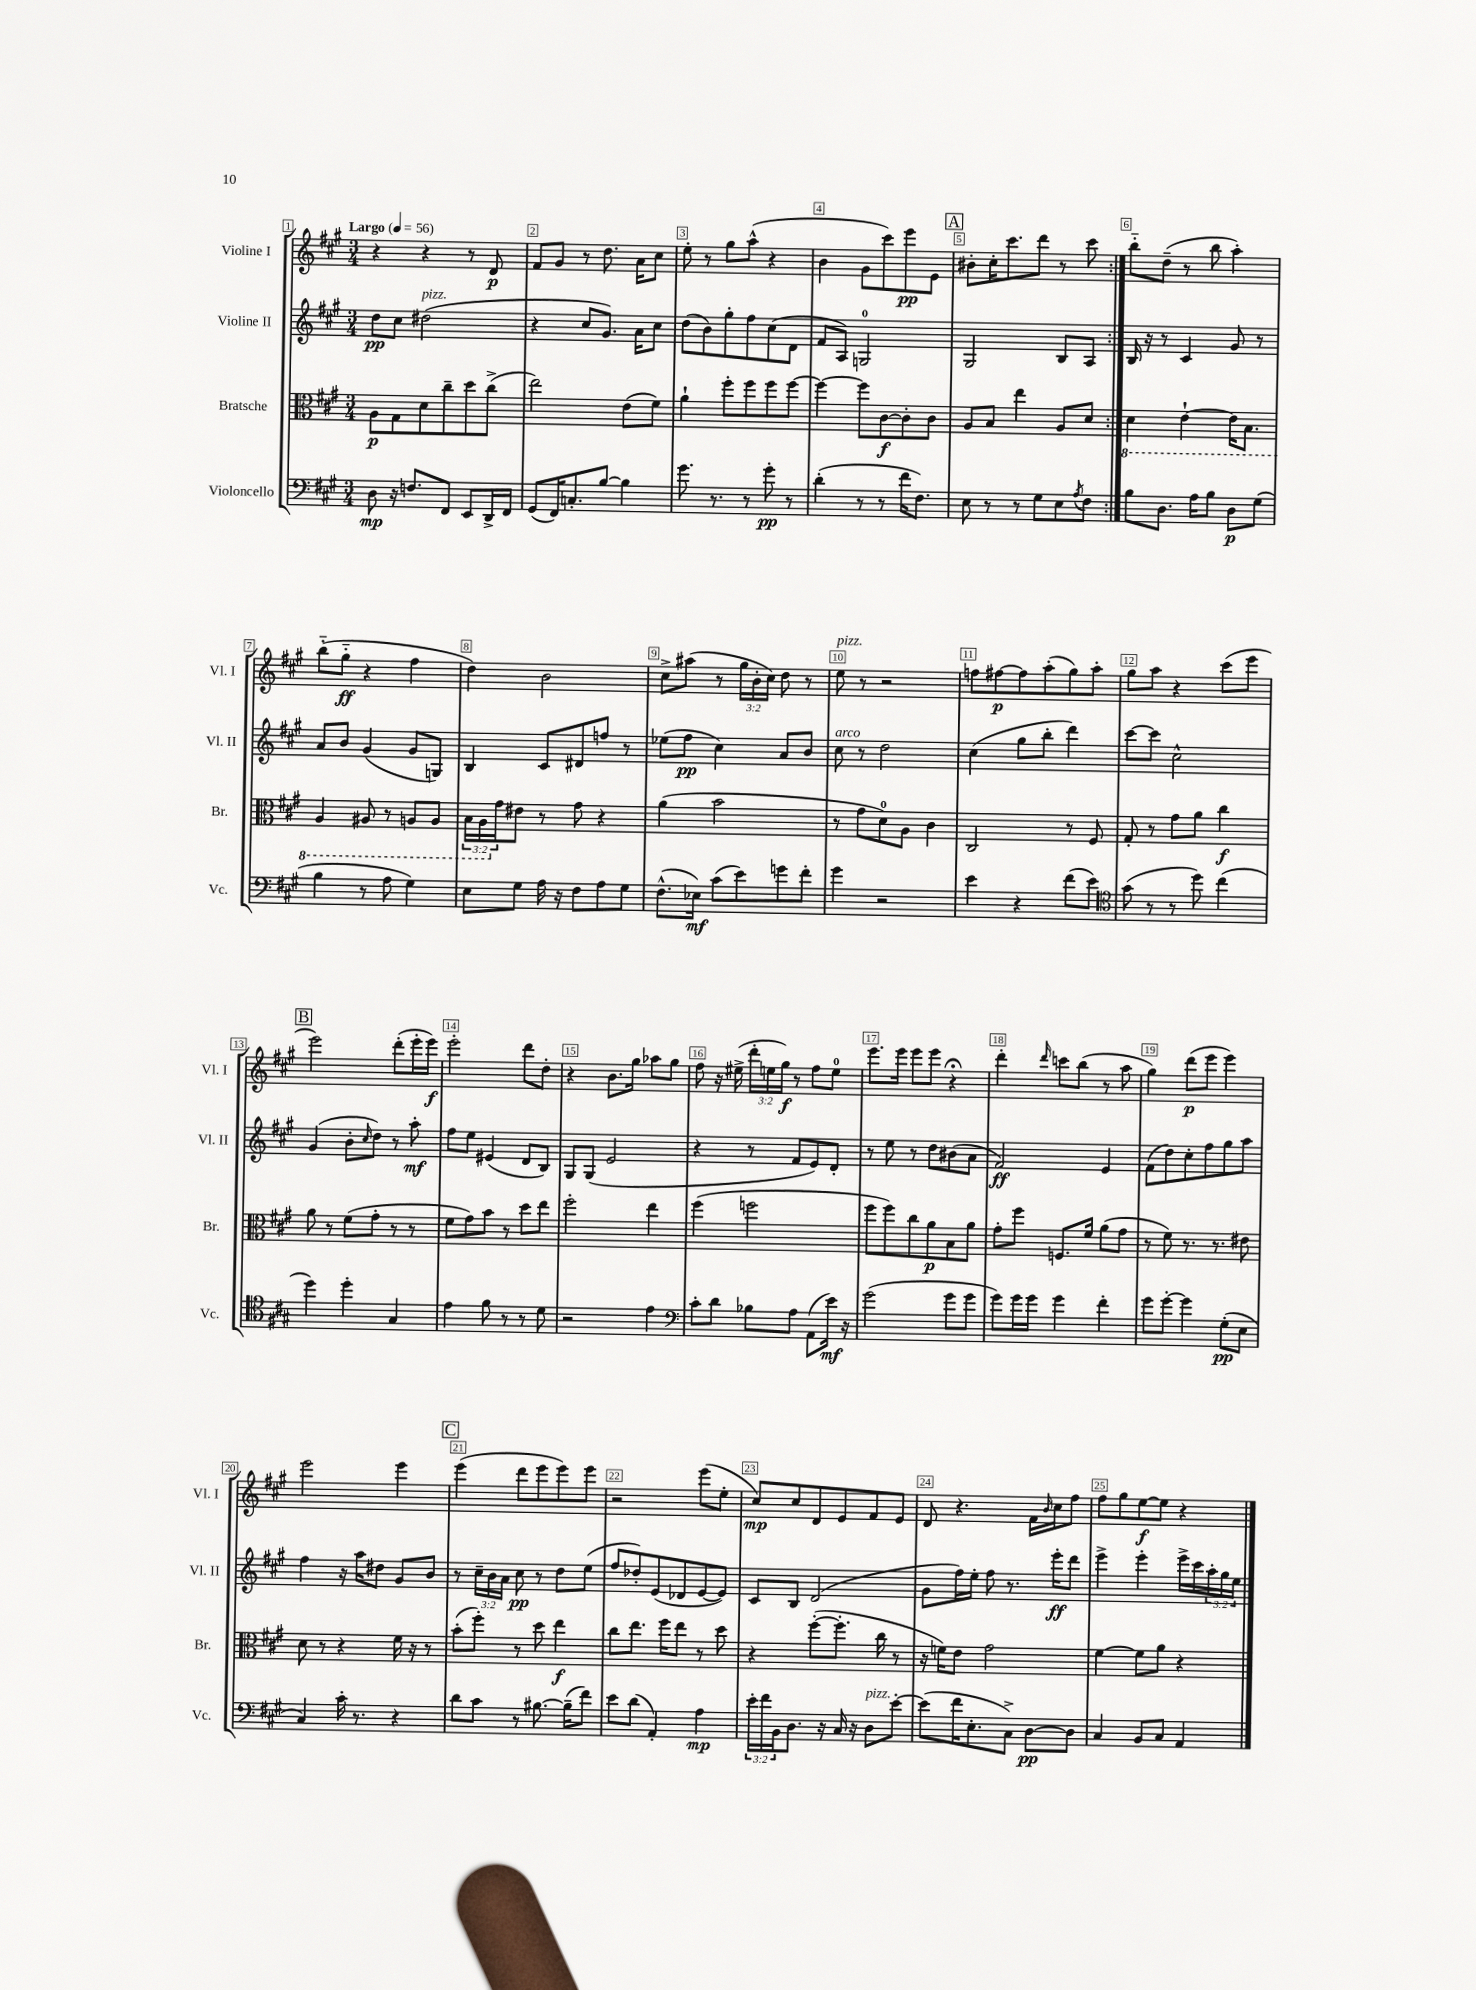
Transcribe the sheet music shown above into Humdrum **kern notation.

**kern	**kern	**kern	**kern
*staff4	*staff3	*staff2	*staff1
*clefF4	*clefC3	*clefG2	*clefG2
*k[f#c#g#]	*k[f#c#g#]	*k[f#c#g#]	*k[f#c#g#]
*M3/4	*M3/4	*M3/4	*M3/4
*MM56	*MM56	*MM56	*MM56
8D	8A	8dd	4r
16r	8G#	8cc#	.
8.F	.	.	.
.	8d	(2dd#	4r
8FF#	8cc#~	.	.
8EE	8dd	.	8r
16DD^	(8cc#^	.	8d
16FF#	.	.	.
=	=	=	=
(8GG#	2ee)	4r	8f#
16FF#)	.	.	8g#
8.C'	.	.	.
.	.	8cc#	8r
[8B	.	8.g#)	8.dd
4B]	(8e	.	.
.	.	16a	16a
.	8f#)	8cc#	8cc#
=	=	=	=
8.g#	4a`	(8dd	8ee'
.	.	8b)	8r
8.r	.	.	.
.	8ff#'	8gg#'	8gg#
8r	8ff#	8ff#	(8aa^^
8g#'	8ff#	(8cc#	4r
8r	[8ff#	8d	.
=	=	=	=
(4d'	4ff#_	8f#	4b
.	.	8A)	.
8r	8ff#]	2G	8g#
8r	[8c#	.	8ccc#)
16f#	8c#']	.	8eee
8.F#)	.	.	.
.	8c#	.	8e
=	=	=	=
8E	8A	2G#	8b#'
8r	8B	.	16cc#'
.	.	.	8.ccc#
8r	4ee	.	.
8G#	.	.	8ddd
8E	8A	8B	8r
8qA	.	.	.
8F#	8d	8A	8ccc#
=:|!	=:|!	=:|!	=:|!
8B	4D	16B	8bb'~
.	.	16r	.
8.D	.	8r	(8dd~
.	[4E`	4c#	8r
16A	.	.	.
8B	.	.	8bb
8D	16E]	8g#	4aa')
.	8.BB	.	.
(8G#	.	8r	.
=	=	=	=
4B	4AA	8a	(8bb'~
.	.	8b	8gg#'~
8r	8AA#	(4g#	4r
8A	8r	.	.
4G#)	8AA	8g#	4ff#
.	8AA	8G)	.
=	=	=	=
8E	24BB	4B	4dd)
.	24AA	.	.
.	24g#	.	.
8G#	8e#	.	.
16A	8r	8c#	2b
16r	.	.	.
8F#	8g#	8d#	.
8A	4r	8ff	.
8G#	.	8r	.
=	=	=	=
(8.F#^^	(4a	(8ee-	8cc#^
.	.	8ff#	(8aa#
16E-)	.	.	.
(8c#	2b	4cc#)	8r
8e)	.	.	24gg#
.	.	.	24b'
.	.	.	24cc#)
8g	.	8a	8dd
8f#'	.	8b	8r
=	=	=	=
4g#	8r	8cc#	8ee
.	8g#	8r	8r
2r	8d)	2dd	2r
.	8A	.	.
.	4c#	.	.
=	=	=	=
4e	2C#	(4cc#	8ff
.	.	.	[8ff#
4r	.	8gg#	8ff#]
.	.	8bb'	(8aa'
(8f#	8r	4ddd)	8gg#)
8e)	8F#	.	8aa'
=	=	=	=
*clefC4	*	*	*
(8g#	8G#'	[8ccc#	8gg#
8r	8r	8ccc#]	8aa
8r	8g#	2cc#^^	4r
8dd)	8a	.	.
(4cc#	4cc#	.	(8ccc#
.	.	.	8eee
=	=	=	=
4dd)	8a	(4g#	2eee)
.	8r	.	.
4dd'	(8f#	8b'	.
.	.	16qqcc#	.
.	8g#'	8dd)	.
4G#	8r	8r	(8ddd'
.	8r	8aa'	16eee'
.	.	.	16eee)
=	=	=	=
4e	8f#	8ff#	2eee'
.	8g#)	8ee	.
8f#	8b	(4e#	.
8r	8r	.	.
8r	8dd	8d	8ddd
8d	8ee	8B)	8dd'
=	=	=	=
2r	2ff#'	8G#	4r
.	.	(8G#	.
.	.	2e	8.b
.	.	.	16gg#
4e	4ee	.	8aa-
.	.	.	8gg#
=	=	=	=
*clefF4	*	*	*
8c#'	(4ff#	4r	8ff#
8d	.	.	16r
.	.	.	(16ee#^
8B-	2ff	8r	24ddd'
.	.	.	24ee
.	.	.	24gg#)
8A	.	8f#	8r
(8AA	.	8e)	8ff#
16e)	.	8d'	8ee
16r	.	.	.
=	=	=	=
(2g#	8ff#	8r	8.eee
.	8ff#)	8ee	.
.	.	.	16eee
.	8cc#	8r	8eee
.	8a	8dd	8eee
8g#	8B	(8b#	4r;
8g#	8a	8a	.
=	=	=	=
8g#)	8g#'	2f#)	4ddd'
16g#	8ff#	.	.
16g#	.	.	.
.	.	.	16qqddd
4g#	8.F	.	8ccc
.	.	.	(8bb
.	16f#	.	.
4f#'	(8a	4e	8r
.	8g#	.	8aa
=	=	=	=
8g#	8r	(8f#	4gg#)
[8g#'	8f#)	8dd)	.
4g#]	8.r	8cc#'	(8ddd
.	.	8ff#	8eee
.	8.r	.	.
(8G#'	.	8gg#	4eee)
8E	8e#	8aa	.
=	=	=	=
4C#)	8d	4ff#	2eee
.	8r	.	.
16c#'	4r	16r	.
8.r	.	16aa	.
.	.	8dd#	.
4r	16f#	8g#	4eee
.	16r	.	.
.	8r	8b	.
=	=	=	=
8d	(8b'	8r	(4eee
8c#	8ff#')	24cc#~	.
.	.	24b	.
.	.	24a	.
8r	8r	8cc#	8ddd
[8.B#	8dd	8r	8eee
.	4ee	8dd	8eee)
(16B#~]	.	.	.
8f#)	.	(8ee	8eee
=	=	=	=
8e	8cc#	8ff#	2r
(8d	8.ee	8dd-')	.
4AA')	.	(8e	.
.	16ff#	.	.
.	8ee	8d-	.
4A	8r	[8e	(8eee
.	8dd	8e])	8ee'
=	=	=	=
24e'	4r	8c#	8cc#)
24f#	.	.	.
24BB	.	.	.
8.D	.	8B	8cc#
.	([8ff#'	(2d	8d
16r	.	.	.
16C#	8.ff#']	.	8e
16r	.	.	.
8D	.	.	8f#
.	16cc#	.	.
[8e'	8r	.	8e
=	=	=	=
(8e]	16r	8g#	8d
.	16f)	.	.
16f#	8e	16ff#)	4.r
8.E'	.	16ee'	.
.	2g#	8ff#	.
8C#^)	.	8.r	.
[8D	.	.	16f#
.	.	.	16qqb
.	.	16eee'	16cc#
8D]	.	8ddd	8ff#
=	=	=	=
4C#	[4f#	4eee^	8ff#
.	.	.	8gg#
8BB	8f#]	4eee'	[8ee
8C#	8a	.	8ee]
4AA	4r	16eee^	4r
.	.	16ccc#	.
.	.	24aa'	.
.	.	24gg#	.
.	.	24ee	.
==	==	==	==
*-	*-	*-	*-
